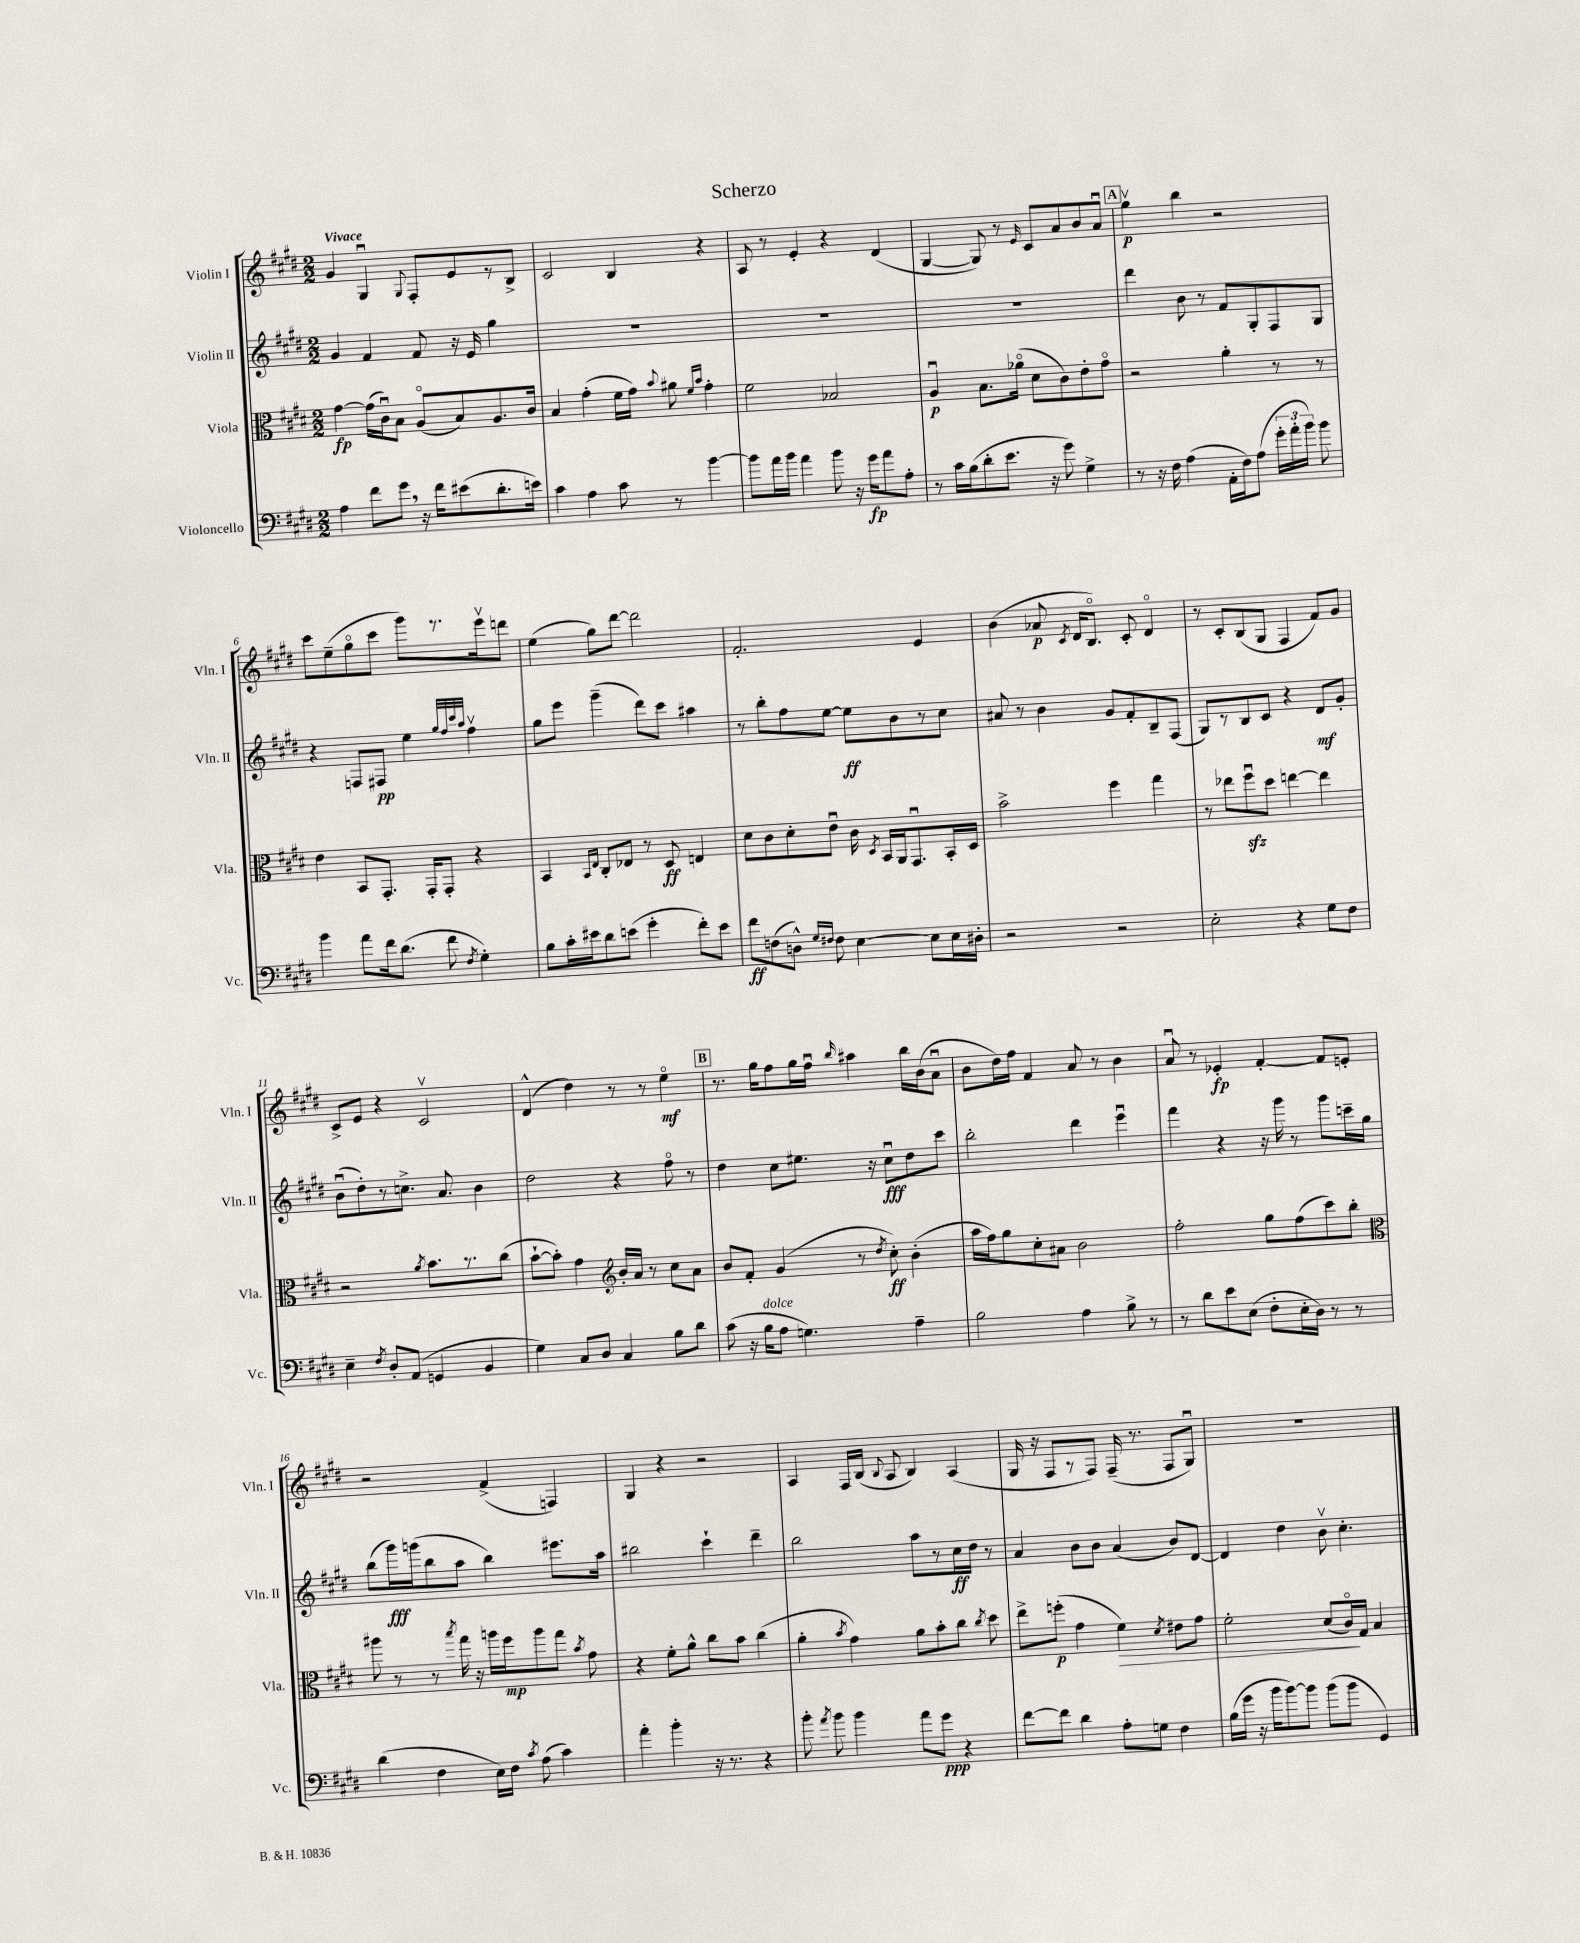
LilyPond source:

\header { title = "Scherzo" }
<<
\new StaffGroup <<
\new Staff = "s0" \with { instrumentName = "Violin I" shortInstrumentName = "Vln. I" } {
    \clef treble \key e \major \numericTimeSignature \time 2/2 \tempo "Vivace"
    \autoBeamOff gis'4 gis4\downbow \appoggiatura { gis8 } fis8[-. e'8 r8 b8]-> |
    cis'2 b4 r4 |
    a8 r8 e'4-. r4 dis'4( |
    gis4~ gis8) r8 \grace { e'16 } cis'8[ a'8 b'8 a'8]\downbow |
    \mark \markup { \box "A" } gis''4\upbow\p b''4 r2 |
    cis'''8[ e''8--( gis''8\flageolet cis'''8] gis'''8[) r8. e'''16\upbow d'''8] |
    e''4( gis''8[) dis'''8]~ dis'''2 |
    fis'2.-. e'4 |
    b'4( aes'8\p \acciaccatura { cis'8 } dis'16[ b8.]\flageolet) cis'8-. dis'4\flageolet |
    r8 cis'8[-. b8( gis8] fis4 fis'8[) gis'8] |
    cis'8[-> e'8] r4 cis'2\upbow |
    dis'4-^( dis''4) r8 r8 e''4\flageolet\mf |
    \mark \markup { \box "B" } r8. gis''16[ fis''8 gis''16 fis''16]\downbow \grace { b''16 } ais''4 b''16[ b'16( a'8]\downbow |
    b'8[ dis''16) fis''16] fis'4 a'8 r8 b'4 |
    a'8\downbow r8 ees'4-.\fp fis'4~-. fis'8[ e'8]-. |
    r2 fis'4->( f4) |
    gis4 r4 r2 |
    a4 fis16[ b16]( \appoggiatura { b8 } a8 b4) a4( |
    gis16 r16 fis8[ r8 fis8]) fis16--( r8. fis8[ gis8]\downbow) |
    R1 \bar "|." |
}
\new Staff = "s1" \with { instrumentName = "Violin II" shortInstrumentName = "Vln. II" } {
    \clef treble \key e \major \numericTimeSignature \time 2/2
    \autoBeamOff gis'4 fis'4 fis'8 r16 e'16 gis''4 |
    R1 |
    R1 |
    R1 |
    \mark \markup { \box "A" } dis'''4 b'8 r8 fis'8[ gis8-. fis8 gis8] |
    r4 f8[ fis8]\pp e''4 \grace { gis''32[ fis''32 cis'''32 a''32] } fis''4\upbow |
    gis''8[ e'''8] gis'''4--( dis'''8[) cis'''8] ais''4 |
    r8 b''8[-. fis''8 e''8]~ e''8[\ff b'8 r8 cis''8] |
    ais'8 r8 b'4 gis'8[ fis'8-. b8-- fis8]( |
    gis8[) r8 b8 cis'8] r4 dis'8[\mf gis'8]-. |
    b'8[\downbow( dis''8-.) r8 c''8.]-> a'8. b'4 |
    dis''2 r4 fis''8\flageolet r8 |
    \mark \markup { \box "B" } dis''4 cis''8[ eis''8.] r16 cis''8[\downbow\fff dis''8 cis'''8] |
    b''2-. dis'''4 e'''4\downbow |
    fis'''4 r4 r16 gis'''16 r8 gis'''8[ c'''16-- gis''16] |
    b''8[( gis'''16\fff) g'''16( b''8 a''8] b''4) eis'''8.[ a''16] |
    bis''2 cis'''4-! dis'''4-- |
    b''2 a''8[ r8 cis''16\ff dis''16] r8 |
    a'4 b'8[ b'8] a'4( b'8[) dis'8]~ |
    dis'4 dis''4 b'8\upbow cis''4.-. \bar "|." |
}
\new Staff = "s2" \with { instrumentName = "Viola" shortInstrumentName = "Vla." } {
    \clef alto \key e \major \numericTimeSignature \time 2/2
    \autoBeamOff gis'4~\fp gis'16[( cis'16\downbow) b8] a8[\flageolet( b8) a8. cis'16] |
    b4 gis'4-.( fis'16[ gis'16]) \appoggiatura { b'8 } ais'8 \grace { fis'16[ b'16] } gis'4-. |
    fis'2 bes2 |
    a4\downbow\p b8.[ aes'16]\flageolet( dis'8[ cis'8) e'8-. gis'8]\flageolet |
    \mark \markup { \box "A" } r2 a'4-. r8 r8 |
    e'4 b,8[ gis,8.]-. gis,16[-. gis,8]-. r4 |
    b,4 \grace { b,16[ e16] } cis8[-. ees8] r8 dis8\ff e4 |
    dis'8[ cis'8 dis'8-. e'8]\downbow cis'16 \acciaccatura { dis8 } b,16[ a,16 gis,8.\downbow b,16-. dis16] |
    b'2-> fis''4 gis''4 |
    r8 ees''8[ fis''8\downbow\sfz dis''8] e''4~ e''4 |
    r2 \acciaccatura { a'8 } b'8.[ r8. cis''8]( |
    b'8[~-! b'8]-.) gis'4 \clef treble b'16[-. a'16] r8 cis''8[ a'8] |
    \mark \markup { \box "B" } b'8[ fis'8]-. gis'4( r8 \acciaccatura { dis''8 } cis''8-.\ff) b'4-.( |
    a''16[ fis''16) gis''8 cis''8-. ais'8] b'2 |
    fis''2-. gis''8[ fis''8( cis'''8) b''8]-. |
    \clef alto ais''8 r8 r8 \acciaccatura { b''8 } gis''16 r16 a''16[ fis''16\mp a''8 gis''8] \acciaccatura { b'8 } gis'8 |
    r4 fis'8[-. a'8]-^ cis''8[ b'8] cis''4( |
    a'4-. \acciaccatura { b'8 } gis'4) a'8[ b'8-. cis''8] \acciaccatura { cis''8 } dis''8 |
    e''8[-> f''8]-.\p( gis'4 fis'4\>) \acciaccatura { dis'8 } eis'8[ gis'8] |
    fis'2-. dis'8[( cis'16\flageolet\!) gis16] b4 \bar "|." |
}
\new Staff = "s3" \with { instrumentName = "Violoncello" shortInstrumentName = "Vc." } {
    \clef bass \key e \major \numericTimeSignature \time 2/2
    \autoBeamOff a4 fis'8[ gis'8] \breathe r16 fis'16[ eis'8( dis'8.-. e'16]) |
    cis'4 a4 cis'8 r8 b'4~ |
    b'8[ a'16 b'16] a'4 b'8 r16 gis'16[\fp a'8 a8]-. |
    r8 cis'16[ b16( dis'8-. e'8.] r16 gis'8) gis4-> |
    \mark \markup { \box "A" } r8 r16 fis16 a4( a,16[-. fis16) a8]( \tuplet 3/2 { gis'16[-. a'16-. b'16]) } b'8 |
    b'4 a'8[ fis'16 dis'8.]( fis'8 \acciaccatura { fis8 } gis4-.) |
    b8[ cis'16-. eis'16 dis'8 e'8]( gis'4-. fis'8[-.) e'8] |
    fis'8[\ff f8( d8]-^) \grace { gis16[ fis16] } fis8 e4~ e8[ e16 dis16]-. |
    r2 r2 |
    e2-. r4 gis8[ fis8] |
    e4-- \acciaccatura { fis8 } dis8[-. a,8]( g,4 b,4 |
    gis4) cis8[ dis8] cis4 b8[ dis'8] |
    \mark \markup { \box "B" } cis'8( r16 b16[^\markup { \italic "dolce" } a8] g4.) a4-- |
    b2 a4 b8-> r8 |
    r8 dis'8[ e'8 e8]( fis8[-. e16-. dis16]) r8 r8 |
    dis'4( fis4 e16[) fis16] \acciaccatura { cis'8 } a8( cis'4) |
    a'4-. b'4-. r16 r8. r4 |
    b'8-. \acciaccatura { a'8 } b'8 b'4 a'8[ gis'8]\ppp r4 |
    fis'8[~ fis'8] dis'4 a8[-. g8] fis4 |
    b16[( gis'16] r16 b'16[ b'8~) b'8] b'8[( b'8] gis,4) \bar "|." |
}
>>
>>
